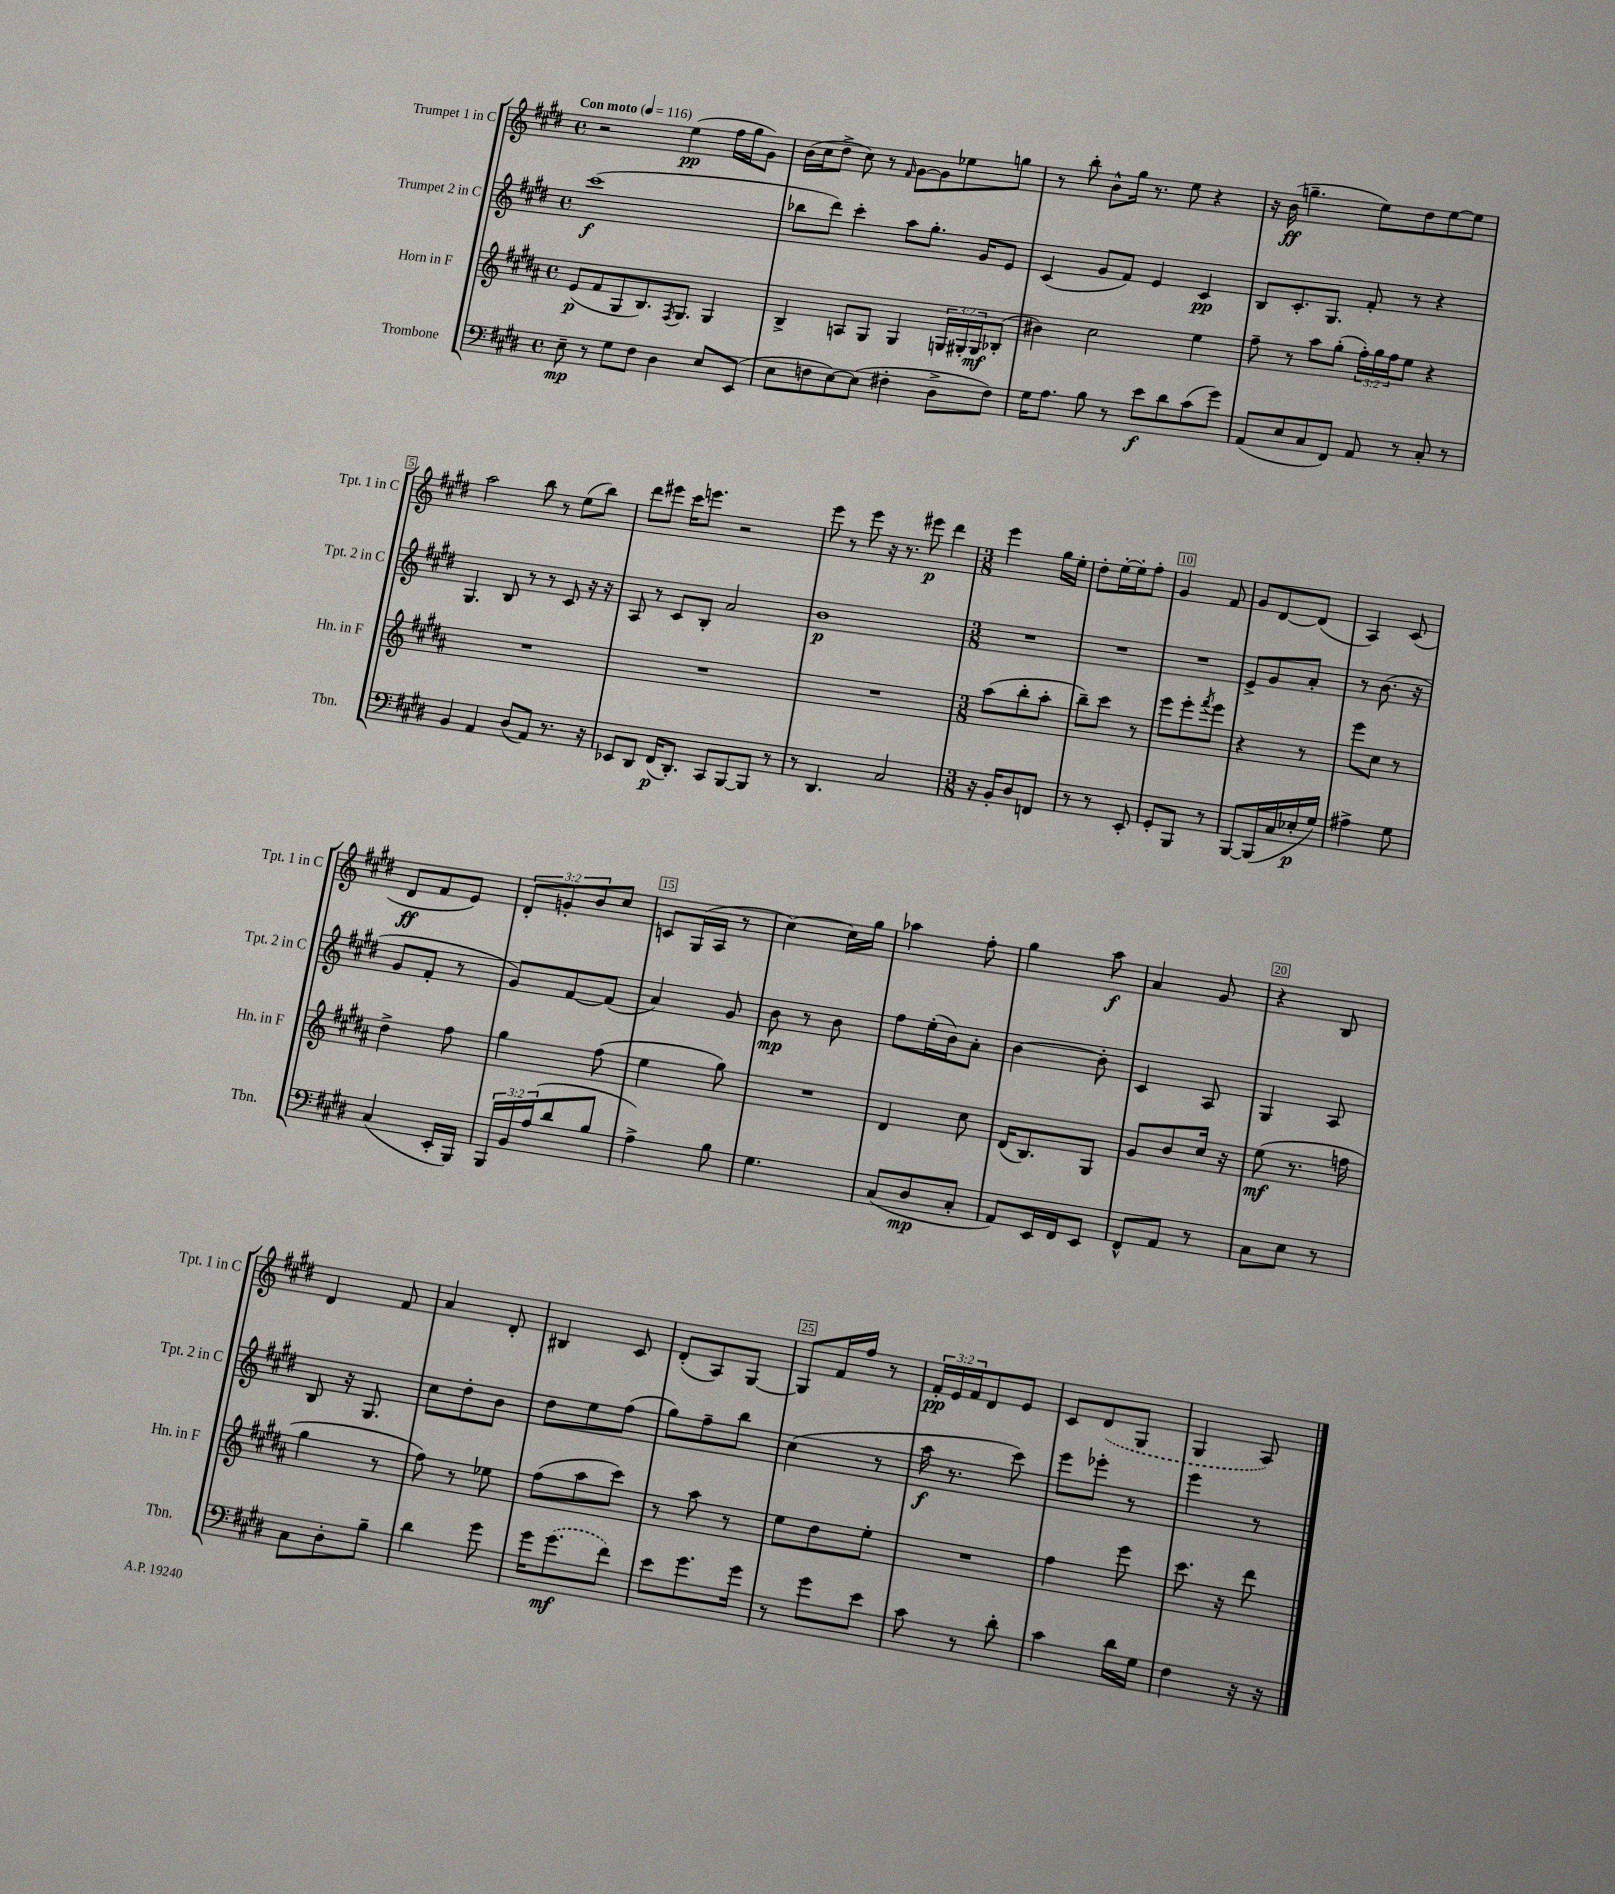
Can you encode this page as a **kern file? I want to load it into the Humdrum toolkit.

**kern	**dynam	**kern	**dynam	**kern	**dynam	**kern	**dynam
*part4	*part4	*part3	*part3	*part2	*part2	*part1	*part1
*staff4	*staff4	*staff3	*staff3	*staff2	*staff2	*staff1	*staff1
*I"Trombone	*	*I"Horn in F	*	*I"Trumpet 2 in C	*	*I"Trumpet 1 in C	*
*I'Tbn.	*	*I'Hn. in F	*	*I'Tpt. 2 in C	*	*I'Tpt. 1 in C	*
*clefF4	*	*clefG2	*	*clefG2	*	*clefG2	*
*k[f#c#g#d#]	*	*k[f#c#g#d#a#]	*	*k[f#c#g#d#]	*	*k[f#c#g#d#]	*
*M4/4	*	*M4/4	*	*M4/4	*	*M4/4	*
*met(c)	*	*met(c)	*	*met(c)	*	*met(c)	*
*MM116	*	*MM116	*	*MM116	*	*MM116	*
=1	=1	=1	=1	=1	=1	=1	=1
!	!	!	!	!	!	!LO:TX:a:B:t=Con moto	!
8E~\	mp	(8e/L	p	(1ccc#	f	2r	.
8r	.	8f#/	.	.	.	.	.
8G#\L	.	8G#/	.	.	.	.	.
8F#\J	.	8.B/)	.	.	.	.	.
4D#\	.	.	.	.	.	(4ee\	pp
.	.	8qF#/	.	.	.	.	.
.	.	8.G#/J	.	.	.	.	.
8E/L	.	4G#/	.	.	.	16ff#\LL	.
.	.	.	.	.	.	16gg#\J	.
(8EE/J	.	.	.	.	.	8g#\J)	.
=2	=2	=2	=2	=2	=2	=2	=2
8E\L	.	4B^/	.	8bb-X\L	.	(16b\LL	.
.	.	.	.	.	.	16cc#\J	.
8Fn\	.	.	.	8ddd#\J)	.	8dd#^\J	.
[8E\)	.	8An/L	.	4ccc#'\	.	8cc#\)	.
(8E\J]	.	8G#/J	.	.	.	8r	.
.	.	.	.	.	.	16qqf#/	.
4F#X'\	.	4G#/	.	8aa\L	.	[8g#\L	.
.	.	.	.	8.gg#'\J	.	8g#\]	.
8D#^\L	.	24Gn/LL	.	.	.	8ee-X\	.
.	.	24G#X'/	.	.	.	.	.
.	.	.	.	16g#/KL	.	.	.
.	.	24G#/J	mf	.	.	.	.
8F#\J)	.	(8B-X'/J	.	8e/J	.	8ggn\J	.
=3	=3	=3	=3	=3	=3	=3	=3
16G#\KL	.	4b#X\)	.	(4c#/	.	8r	.
8.A\J	.	.	.	.	.	.	.
.	.	.	.	.	.	8bb'\	.
8B\	.	2cc#\	.	8g#/L	.	8b^^\L	.
8r	.	.	.	8f#/J)	.	16gg#\Jk	.
.	.	.	.	.	.	8.r	.
8e\L	f	.	.	4e/	.	.	.
8d#\	.	.	.	.	.	8ee\	.
(8c#\	.	4ee\	.	4c#/	pp	4r	.
8g#\J)	.	.	.	.	.	.	.
=4	=4	=4	=4	=4	=4	=4	=4
(8AA/L	.	8ff#~\	.	8B/L	.	16r	.
.	.	.	.	.	.	(16b\	ff
8E/	.	8r	.	8.c#'/	.	4.ggn~\	.
8C#/	.	8aa#\L	.	.	.	.	.
.	.	.	.	8.G#/J	.	.	.
8FF#/J)	.	(8gg#'\J	.	.	.	.	.
8AA/	.	24ff#'\LL)	.	8f#'/	.	8ee\L)	.
.	.	24gg#\	.	.	.	.	.
.	.	24ff#\J	.	.	.	.	.
8r	.	8ee\J	.	8r	.	8dd#\	.
8C#'/	.	4r	.	4r	.	[8ee\	.
8r	.	.	.	.	.	8ee\J]	.
!!LO:LB:g=z
=5	=5	=5	=5	=5	=5	=5	=5
4BB/	.	1r	.	4.G#/	.	2aa\	.
4AA/	.	.	.	.	.	.	.
.	.	.	.	8B/	.	.	.
(8D#/L	.	.	.	8r	.	8bb\	.
8AA/J)	.	.	.	8r	.	8r	.
8.r	.	.	.	8c#/	.	(8ee\L	.
.	.	.	.	16r	.	8bb\J)	.
16r	.	.	.	16r	.	.	.
=6	=6	=6	=6	=6	=6	=6	=6
8EE-X/L	.	1r	.	8A/	.	8ddd#\L	.
8DD#/J	.	.	.	8r	.	8eee#X\J	.
(16FF#/KL	p	.	.	8c#/L	.	16ccc#\KL	.
8.DD#'/J)	.	.	.	.	.	8.eeen\J	.
.	.	.	.	8B'/J	.	.	.
8CC#/L	.	.	.	2a/	.	2r	.
[8BBB/	.	.	.	.	.	.	.
8BBB/J]	.	.	.	.	.	.	.
8r	.	.	.	.	.	.	.
=7	=7	=7	=7	=7	=7	=7	=7
8r	.	1r	.	1b	p	8eee\	.
4.DD#/	.	.	.	.	.	8r	.
.	.	.	.	.	.	8eee\	.
.	.	.	.	.	.	16r	.
.	.	.	.	.	.	8.r	.
2C#/	.	.	.	.	.	.	.
.	.	.	.	.	.	8eee#X\	p
.	.	.	.	.	.	4ddd#\	.
=8	=8	=8	=8	=8	=8	=8	=8
*M3/8	*	*M3/8	*	*M3/8	*	*M3/8	*
16r	.	(8aa#\L	.	4.r	.	4eee\	.
16BB'/KL	.	.	.	.	.	.	.
8D#/	.	8bb'\	.	.	.	.	.
8FFn/J	.	8aa#'\J	.	.	.	16gg#\LL	.
.	.	.	.	.	.	16ee'\JJ	.
=9	=9	=9	=9	=9	=9	=9	=9
8r	.	8bb~\L)	.	4.r	.	8dd#'\L	.
8r	.	8ccc#\J	.	.	.	[16ee'\L	.
.	.	.	.	.	.	16ee'\J]	.
8EE'/	.	8r	.	.	.	8ff#'\J	.
=10	=10	=10	=10	=10	=10	=10	=10
8GG#'/L	.	8eee\L	.	4.r	.	4g#/	.
8BBB/J	.	8eee'\	.	.	.	.	.
.	.	8qfff#/	.	.	.	.	.
8r	.	8eee\J	.	.	.	8f#/	.
=11	=11	=11	=11	=11	=11	=11	=11
[8BBB/L	.	4r	.	8e^/L	.	8g#/L	.
(16BBB/L]	.	.	.	8g#/	.	[8d#/	.
16C#/	.	.	.	.	.	.	.
16E-X'/	p	8r	.	8a'/J	.	(8d#/J]	.
16G#/JJ)	.	.	.	.	.	.	.
=12	=12	=12	=12	=12	=12	=12	=12
4A#X^\	.	8eee\L	.	8r	.	4A/)	.
.	.	8cc#\J	.	(8.b\	.	.	.
8G#\	.	8r	.	.	.	(8c#/	.
.	.	.	.	16r	.	.	.
!!LO:LB:g=z
=13	=13	=13	=13	=13	=13	=13	=13
(4C#/	.	4dd#^\	.	8g#/L	.	8d#/L	ff
.	.	.	.	8f#'/J	.	8f#/	.
16EE'/LL	.	8ff#\	.	8r	.	8e/J)	.
16BBB/JJ)	.	.	.	.	.	.	.
=14	=14	=14	=14	=14	=14	=14	=14
24BBB/LL	.	4gg#\	.	8g#/L)	.	12d#'/L	.
24BB/	.	.	.	.	.	.	.
(24A/J	.	.	.	.	.	12gn'/	.
8d#/	.	.	.	[8f#/	.	.	.
.	.	.	.	.	.	12b/	.
8B/J	.	(8ff#\	.	(8f#/J]	.	8cc#/J	.
=15	=15	=15	=15	=15	=15	=15	=15
4A^\)	.	4ee\	.	4a/)	.	8cn/L	.
.	.	.	.	.	.	(16G#/L	.
.	.	.	.	.	.	16A/JJ	.
8B\	.	8gg#\)	.	8g#/	.	8r	.
=16	=16	=16	=16	=16	=16	=16	=16
4.G#\	.	4.r	.	8b\	mp	[4cc#\)	.
.	.	.	.	8r	.	.	.
.	.	.	.	8b\	.	16cc#\LL]	.
.	.	.	.	.	.	16gg#\JJ	.
=17	=17	=17	=17	=17	=17	=17	=17
(8C#/L	.	4d#/	.	8ff#\L	.	4aa-X\	.
8D#/	mp	.	.	(16ee'\L	.	.	.
.	.	.	.	16b\J)	.	.	.
8C#'/J	.	8cc#\	.	8a'\J	.	8ff#'\	.
=18	=18	=18	=18	=18	=18	=18	=18
8AA/L)	.	(16d#/KL	.	[4b\	.	4gg#\	.
.	.	8.B/)	.	.	.	.	.
16EE/L	.	.	.	.	.	.	.
16FF#/J	.	.	.	.	.	.	.
8EE/J	.	8G#/J	.	8b'\]	.	8aa\	f
=19	=19	=19	=19	=19	=19	=19	=19
8FF#^^/L	.	8g#/L	.	4c#/	.	4a/	.
8AA/J	.	8b/	.	.	.	.	.
8r	.	16cc#/Jk	.	8A/	.	8g#/	.
.	.	16r	.	.	.	.	.
=20	=20	=20	=20	=20	=20	=20	=20
8C#\L	.	(8ee\	mf	4G#/	.	4r	.
8E\J	.	8.r	.	.	.	.	.
8r	.	.	.	8A/	.	8B/	.
.	.	16ffn\	.	.	.	.	.
!!LO:LB:g=z
=21	=21	=21	=21	=21	=21	=21	=21
8C#\L	.	4gg#\	.	8B/	.	4d#/	.
8D#'\	.	.	.	16r	.	.	.
.	.	.	.	8.G#/	.	.	.
8B~\J	.	8r	.	.	.	8f#/	.
=22	=22	=22	=22	=22	=22	=22	=22
4d#\	.	8ff#\)	.	8cc#\L	.	4a/	.
.	.	8r	.	8dd#'\	.	.	.
8g#\	.	8ee-X\	.	8b\J	.	8d#'/	.
=23	=23	=23	=23	=23	=23	=23	=23
16g#\KL	.	(8ff#\L	.	8dd#\L	.	4B#X/	.
(8.g#\	mf	.	.	.	.	.	.
.	.	8aa#\	.	8ee\	.	.	.
8f#\J)	.	8ccc#\J)	.	(8ff#\J	.	8c#/	.
=24	=24	=24	=24	=24	=24	=24	=24
8e\L	.	8r	.	8gg#\L)	.	(8d#'/L	.
8.g#\	.	8aa#\	.	8ff#~\	.	8A/)	.
.	.	8r	.	8bb\J	.	[8G#/J	.
16g#\Jk	.	.	.	.	.	.	.
=25	=25	=25	=25	=25	=25	=25	=25
8r	.	8ee\L	.	(4cc#\	.	8G#/L]	.
8g#\L	.	8dd#\	.	.	.	16f#/L	.
.	.	.	.	.	.	16ff#/JJ	.
8e\J	.	8ee'\J	.	8r	.	8r	.
=26	=26	=26	=26	=26	=26	=26	=26
8c#\	.	4.r	.	16aa\	f	24f#'/LL	pp
.	.	.	.	.	.	24e/	.
.	.	.	.	8.r	.	.	.
.	.	.	.	.	.	24f#/J	.
8r	.	.	.	.	.	8d#/	.
8d#'\	.	.	.	8ccc#\)	.	8e/J	.
=27	=27	=27	=27	=27	=27	=27	=27
4c#\	.	4ff#\	.	8eee\L	.	8c#/L	.
.	.	.	.	8eee-X'\J	.	(8d#/	.
16d#\LL	.	8eee\	.	8r	.	8G#/J	.
16G#\JJ	.	.	.	.	.	.	.
=28	=28	=28	=28	=28	=28	=28	=28
4F#\	.	8.ccc#\	.	4eee\	.	4G#/	.
.	.	16r	.	.	.	.	.
16r	.	8ddd#\	.	8r	.	8A/)	.
16r	.	.	.	.	.	.	.
==	==	==	==	==	==	==	==
*-	*-	*-	*-	*-	*-	*-	*-
